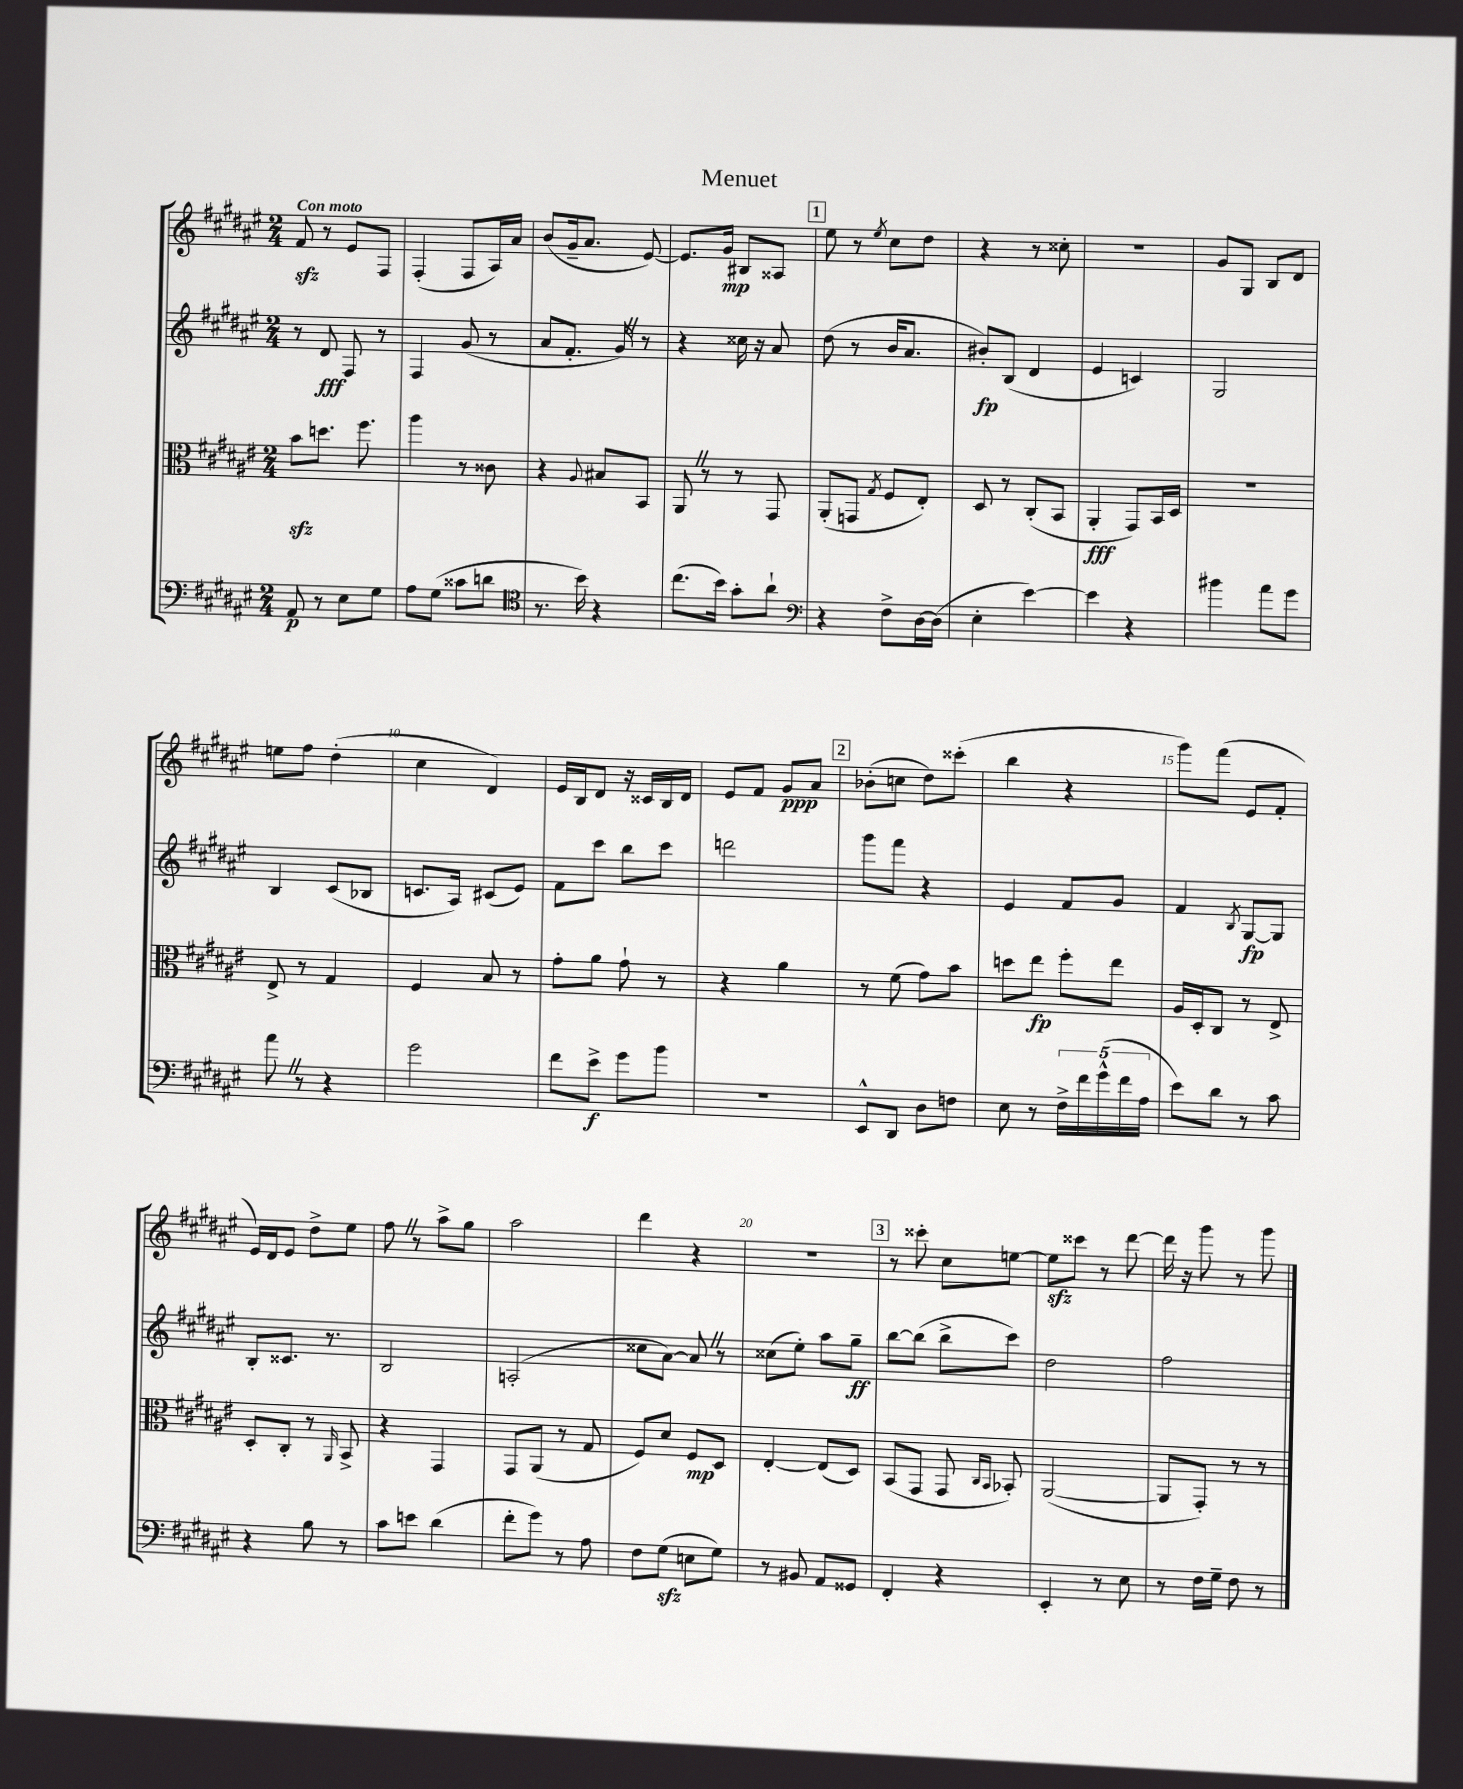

**kern	**kern	**kern	**kern
*staff4	*staff3	*staff2	*staff1
*clefF4	*clefC3	*clefG2	*clefG2
*k[f#c#g#d#a#e#]	*k[f#c#g#d#a#e#]	*k[f#c#g#d#a#e#]	*k[f#c#g#d#a#e#]
*M2/4	*M2/4	*M2/4	*M2/4
8AA#/	8b\L	8r	8f#/
8r	8.dd\J	8d#/	8r
8E#\L	.	8F#/	8e#/L
.	8.ff#\	.	.
8G#\J	.	8r	8F#/J
=	=	=	=
8A#\L	4aa#\	4F#/	(4F#'/
(8G#\J	.	.	.
8c##\L	8r	(8g#/	8F#/L
8d\J	8c##\	8r	16A#/L)
.	.	.	16a#/JJ
=	=	=	=
*clefC4	*	*	*
8.r	4r	8a#/L	(8b/L
.	.	8.f#'/J	16g#~/k
16b\)	.	.	8.a#/J
.	8qqA#/	.	.
4r	8B#/L	.	.
.	.	16g#/)	.
.	8BB/J	8r	[8e#/)
=	=	=	=
(8.cc#\L	8AA#/	4r	8.e#/]L
.	8r	.	.
16b\Jk)	.	.	16g#/Jk
8g#'\L	8r	16cc##\	8B#/L
.	.	16r	.
8a#`\J	8GG#/	8a#/	8A##/J
=	=	=	=
*clefF4	*	*	*
4r	(8AA#'/L	(8dd#\	8ee#\
.	8GG/J	8r	8r
.	8qG#/	.	8qee#/
8F#^\L	8F#/L	16b/LK	8cc#\L
.	.	8.a#/J	.
[16D#\L	8E#'/J)	.	8dd#\J
(16D#\]JJ	.	.	.
=	=	=	=
4E#'\	8D#/	8b#'/L)	4r
.	8r	(8B/J	.
[4e#\)	(8C#'/L	4d#/	8r
.	8BB/J	.	8cc##'\
=	=	=	=
4e#\]	4AA#'/	4e#/	2r
4r	8GG#/L)	4c/)	.
.	16BB/L	.	.
.	16D#/JJ	.	.
=	=	=	=
4b#\	2r	2G#/	8g#/L
.	.	.	8G#/J
8a#\L	.	.	8B/L
8g#\J	.	.	8d#/J
=	=	=	=
8a#\	8E#^/	4B/	8ee\L
8r	8r	.	8ff#\J
4r	4G#/	(8c#/L	(4dd#'\
.	.	8B-/J	.
=	=	=	=
2g#\	4F#/	8.c/L	4cc#\
.	.	16A#/Jk)	.
.	8B/	(8c#/L	4d#/)
.	8r	8e#/J)	.
=	=	=	=
8f#\L	8g#'\L	8f#\L	16e#/LL
.	.	.	16B/J
8e#^\J	8a#\J	8ccc#\J	8d#/J
8g#\L	8g#`\	8bb\L	16r
.	.	.	16c##/LL
8b\J	8r	8ccc#\J	16B/
.	.	.	16d#/JJ
=	=	=	=
2r	4r	2ddd\	8e#/L
.	.	.	8f#/J
.	4a#\	.	8g#/L
.	.	.	8a#/J
=	=	=	=
8EE#^^/L	8r	8ggg#\L	(8b-'\L
8DD#/J	(8f#\	8fff#\J	8cc\J
8D#\L	8g#\L)	4r	8dd#\L)
8F\J	8b\J	.	(8ccc##'\J
=	=	=	=
8E#\	8dd\L	4e#/	4bb\
8r	8ee#\J	.	.
20F#^\LL	8ff#'\L	8f#/L	4r
20f#\	.	.	.
(20g#^^\	.	.	.
.	8ee#\J	8g#/J	.
20f#\	.	.	.
20A#\JJ	.	.	.
=	=	=	=
8e#\L)	16A#/LL	4f#/	8ggg#\L)
.	16D#'/J	.	.
8d#\J	8C#/J	.	(8fff#\J
.	.	8qB/	.
8r	8r	[8G#/L	8e#/L
8c#\	8E#^/	8G#/]J	8f#'/J
=	=	=	=
4r	8D#'/L	8B'/L	16e#/LL)
.	.	.	16d#/J
.	8C#'/J	8.c##/J	8e#/J
8B\	8r	.	8dd#^\L
.	.	8.r	.
.	16qqAA#/	.	.
8r	8BB^/	.	8ee#\J
=	=	=	=
8c#\L	4r	2B/	8ff#\
8e\J	.	.	8r
(4d#\	4GG#/	.	8aa#^\L
.	.	.	8gg#\J
=	=	=	=
8f#'\L	8GG#/L	(2A'/	2aa#\
8g#\J)	(8AA#/J	.	.
8r	8r	.	.
8A#\	8G#/	.	.
=	=	=	=
8F#\L	8F#/L)	8cc##\L	4ddd#\
(8G#\J	8d#/J	[8a#\J)	.
8E\L	8F#/L	8a#/]	4r
8G#\J)	8D#/J	8r	.
=	=	=	=
8r	[4E#'/	(8cc##\L	2r
8BB#/	.	8ee#'\J)	.
8AA#/L	(8E#/]L	8aa#\L	.
8GG##/J	8D#/J)	8gg#~\J	.
=	=	=	=
4FF#'/	(8BB/L	[8bb\L	8r
.	8GG#/J	(8bb\]J	8ccc##'\
4r	8GG#/	8bb^\L	8cc#\L
.	16qqC#/LL	.	.
.	16qqBB/JJ	.	.
.	8BB-'/)	8ccc#\J)	[8ee\J
=	=	=	=
4EE#'/	([2AA#/	2dd#\	8ee\]L
.	.	.	8ccc##\J
8r	.	.	8r
8E#\	.	.	[8ddd#\
=	=	=	=
8r	8AA#/]L	2ff#\	16ddd#\]
.	.	.	16r
16F#\LL	8GG#'/J)	.	8ggg#\
16G#~\JJ	.	.	.
8F#\	8r	.	8r
8r	8r	.	8ggg#\
==	==	==	==
*-	*-	*-	*-
